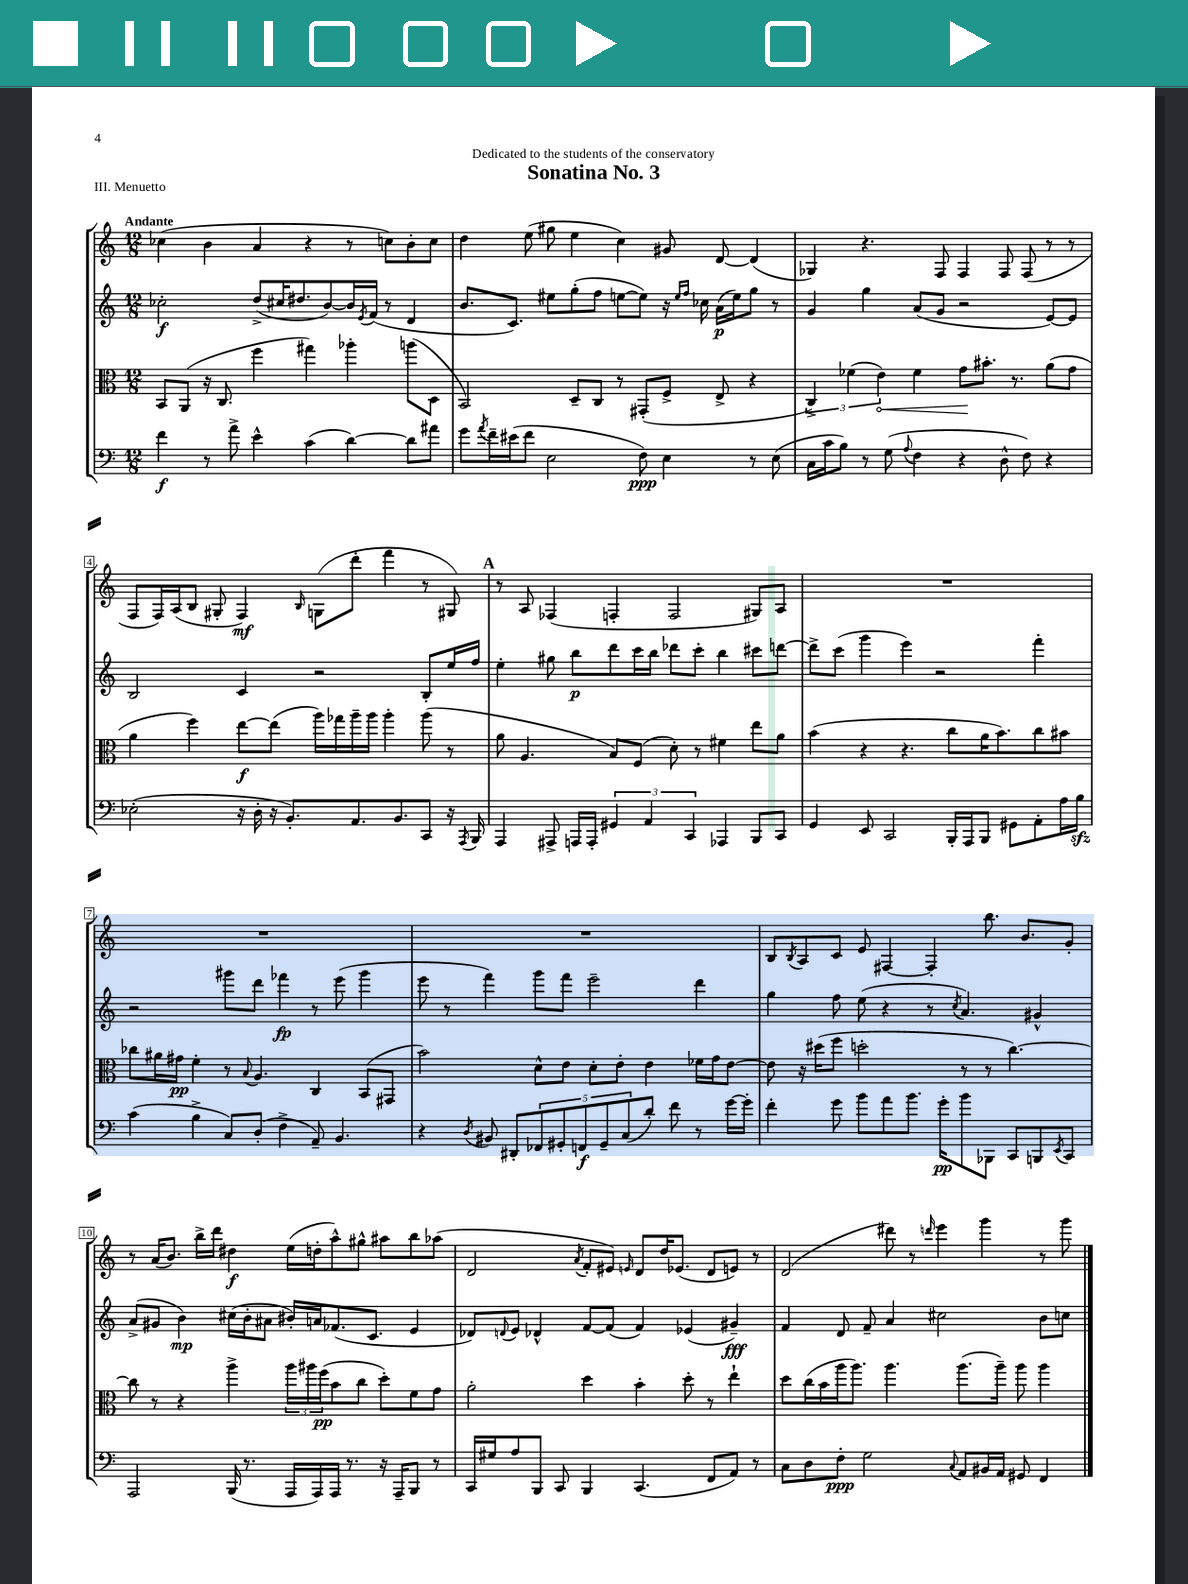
\header { title = "Sonatina No. 3" dedication = "Dedicated to the students of the conservatory" piece = "III. Menuetto" }
<<
\new StaffGroup <<
\new Staff = "s0" {
    \clef treble \key c \major \numericTimeSignature \time 12/8 \tempo "Andante"
    ces''4( b'4 a'4 r4 r8 c''8) b'8-. c''8 |
    d''4 e''8( gis''8 e''4 c''4) gis'8 d'8~ d'4( |
    ges4) r4. f8 f4 f8 f8( r8 r8 |
    f8 f16) a16( b8 gis8-. f4\mf) \grace { b16 } g8( d'''8-. f'''4 r8 gis8) |
    \mark \markup { \bold "A" } r8 a8 fes4( f4-. f2 gis8) a8 |
    R1. |
    R1. |
    R1. |
    b8 \acciaccatura { b8 } a8 c'8 e'8 fis4~ fis4-. b''8. b'8. g'8-. |
    r8 a'16( b'8.) b''16-> d'''16 dis''4\f e''16( d''16-. a''8-^) gis''8-^ ais''8 b''8 aes''8( |
    d'2 \acciaccatura { a'8 } f'8-. eis'8) \grace { e'16 } d'8 d''16 ees'8.( d'8 e'8) r8 |
    d'2( dis'''8) r8 \grace { d'''16 } e'''4 g'''4 r8 g'''8 \bar "|." |
}
\new Staff = "s1" {
    \clef treble \key c \major \numericTimeSignature \time 12/8
    ces''2-.\f d''8->( cis''16 dis''8. b'8~) b'16 \acciaccatura { e'8 } f'16( r8 d'4 |
    b'8. c'8.) eis''8 g''8-.( f''8 e''8~ e''8) r16 \grace { e''16 f''16 } ces''16 a'16\p( e''16) g''8 r8 |
    g'4 g''4 a'8( g'8 r2 e'8~) e'8 |
    b2 c'4 r2 b8-. e''16 f''16 |
    \mark \markup { \bold "A" } e''4-. gis''8 b''8\p d'''8 c'''16 b''16 des'''8 c'''8-. b''4 cis'''8 d'''8~ |
    d'''8-> c'''8( g'''4 e'''4) r2 f'''4-. |
    r2 gis'''8 d'''8 fes'''4\fp r8 e'''8( gis'''4 |
    e'''8 r8 f'''4) g'''8 f'''8 e'''2-- d'''4 |
    g''4 f''8 e''8( r4 r8 \acciaccatura { c''8 } a'4.) gis'4-^ |
    a'8->( gis'8 b'4\mp) cis''16( b'16-. ais'8 bis'16-.) a'16 fes'8.( c'8. e'4 |
    des'8) \appoggiatura { d'8 } e'8 des'4-^ f'8~ f'8( f'4) ees'4( gis'4--\fff) |
    f'4 d'8 f'8-- a'4 cis''2 b'8 c''8 \bar "|." |
}
\new Staff = "s2" {
    \clef alto \key c \major \numericTimeSignature \time 12/8
    b,8 a,8( r16 c8. f''4 gis''4) aes''4-. a''8( d8 |
    b,2) d8-- c8 r8 gis,8-.( f8-> e8-> r4 |
    \tuplet 3/2 { c4->) fes'4( \once \override Hairpin.circled-tip = ##t e'4\<) } fes'4 g'8\! bis'8.-. r8. a'8( g'8 |
    a'4 f''4) e''8~\f e''8( a''16) ges''16 a''16-- a''16 a''4-. a''8( r8 |
    \mark \markup { \bold "A" } a'8 a4. b8) f8( d'8-.) r8 fis'4 e''8 a'8 |
    b'4( r4 r4. c''8 a'16 b'8.) c''8 bis'8 |
    ces''8 ais'16 gis'16\pp f'4-. r8 \appoggiatura { b8 } a4. c4 b,8( gis,8 |
    b'2) d'8-^ e'8 d'8-. e'8-. e'4 fes'16 g'16 e'8~ |
    e'8 r16 dis''16( f''8 d''2-. r8 r8 c''4.~) |
    c''8 r8 r4 a''4-> \tuplet 3/2 { a''16 ais''16 f''16\pp( } b'8 c''8 d''8-.) f'8 g'8 |
    a'2-. d''4 b'4-. d''8-. r8 e''4-! |
    d''8 c''16( b'16 a''16 a''8.) a''4. a''8.( a''16--) a''8 a''4 \bar "|." |
}
\new Staff = "s3" {
    \clef bass \key c \major \numericTimeSignature \time 12/8
    f'4\f r8 a'8-> e'4-^ c'4( d'4~) d'8 ais'8 |
    g'8 \acciaccatura { a'8 } f'16-- eis'16( f'8 e2 f8\ppp) e4 r8 e8( |
    c16 c'16 b8) r8 g8( \appoggiatura { a8 } f4 r4 d8-^ f8) r4 |
    ees2-.( r16 d16-. r16 b,8.-.) a,8. b,8. c,8 r16 \acciaccatura { a,,8 } b,,16 |
    \mark \markup { \bold "A" } a,,4 ais,,8-> a,,16 a,,16-. \tuplet 3/2 { gis,4 a,4 c,4 } aes,,4 b,,8 c,8 |
    g,4 e,8 c,2 b,,16-. a,,16 b,,8 gis,8 a,8-. a16 b16\sfz |
    c'4( b4-> c8) d8-.( f4-> a,8--) b,4. |
    r4 \acciaccatura { d8 } bis,8 dis,8-. \tuplet 5/4 { fes,8 gis,8-. f,8\f gis,8-- c8( } d'8-.) f'8 r8 g'16~ g'16-. |
    f'4-. g'8 b'8 a'8 b'8. g'16-.\pp b'8 bes,,8 c,8 b,,8 \acciaccatura { e,8 } c,8 |
    a,,2 b,,16( r8. a,,16 a,,16) a,,16 r8. r16 a,,16-- b,,8 r8 |
    c,16 gis16 a8 b,,8 c,8 b,,4 c,4.( f,8 a,8) r8 |
    c8 d8 f8-.\ppp g2 \appoggiatura { c8 } a,8 bis,16 a,16 gis,8 f,4 \bar "|." |
}
>>
>>
\layout { \context { \Score \override BarNumber.stencil = #(make-stencil-boxer 0.1 0.3 ly:text-interface::print) } }
